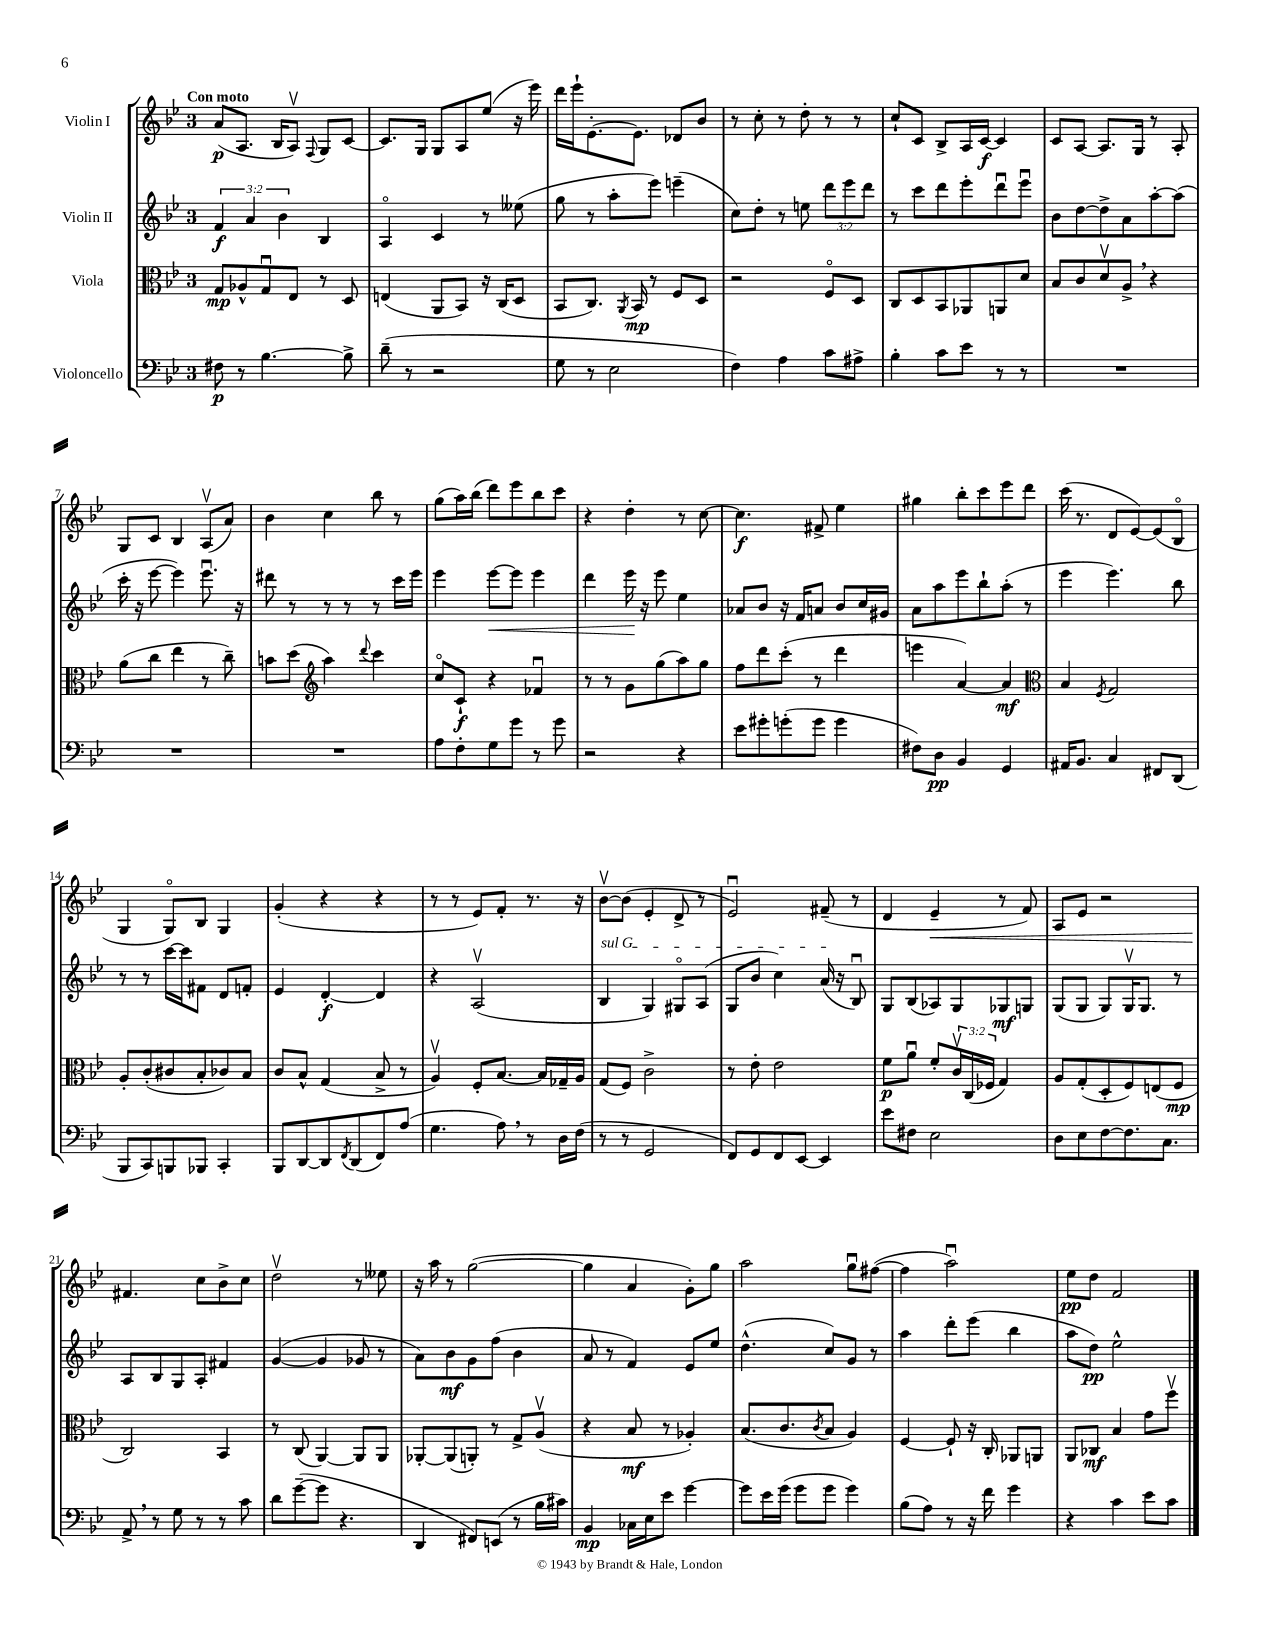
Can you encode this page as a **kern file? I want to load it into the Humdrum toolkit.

**kern	**dynam	**kern	**dynam	**kern	**dynam	**kern	**dynam
*part4	*part4	*part3	*part3	*part2	*part2	*part1	*part1
*staff4	*staff4	*staff3	*staff3	*staff2	*staff2	*staff1	*staff1
*I"Violoncello	*	*I"Viola	*	*I"Violin II	*	*I"Violin I	*
*clefF4	*	*clefC3	*	*clefG2	*	*clefG2	*
*k[b-e-]	*	*k[b-e-]	*	*k[b-e-]	*	*k[b-e-]	*
*M3/4	*	*M3/4	*	*M3/4	*	*M3/4	*
=1	=1	=1	=1	=1	=1	=1	=1
!	!	!	!	!	!	!LO:TX:a:B:t=Con moto	!
8F#X\	p	8G/L	mp	6f/	f	(8a/L	p
8r	.	8A-X^^/	.	.	.	8.A/J	.
.	.	.	.	6a/	.	.	.
[4.B-\	.	8Gu/	.	.	.	.	.
.	.	.	.	.	.	16B-/KL	.
.	.	.	.	6b-\	.	.	.
.	.	8E-/J	.	.	.	8Av/J)	.
.	.	.	.	.	.	8qqF/	.
.	.	8r	.	4B-/	.	8G/L	.
8B-^\]	.	8D/	.	.	.	[8c/J	.
=2	=2	=2	=2	=2	=2	=2	=2
(8d~\	.	(4En/	.	4A/	.	8.c/L]	.
8r	.	.	.	.	.	.	.
.	.	.	.	.	.	16G/Jk	.
2r	.	8AA/L	.	4c/	.	8G/L	.
.	.	8BB-/J)	.	.	.	8A/	.
.	.	16r	.	8r	.	(8ee-/J	.
.	.	(16C/KL	.	.	.	.	.
.	.	8D/J	.	(8ee--X\	.	16r	.
.	.	.	.	.	.	16eee-\)	.
=3	=3	=3	=3	=3	=3	=3	=3
8G\	.	8BB-/L	.	8gg\	.	16ddd\LL	.
.	.	.	.	.	.	16eee-`\J	.
8r	.	8.C/J)	.	8r	.	[8.e-'\	.
2E-\	.	.	.	8aa'\L	.	.	.
.	.	8qAA/	.	.	.	.	.
.	.	16BB-/	mp	.	.	8.e-\J]	.
.	.	8r	.	8eee-\J)	.	.	.
.	.	8F/L	.	(4eeen~\	.	8d-X/L	.
.	.	8D/J	.	.	.	8b-/J	.
=4	=4	=4	=4	=4	=4	=4	=4
4F\)	.	2r	.	8cc\L)	.	8r	.
.	.	.	.	8dd'\J	.	8cc'\	.
4A\	.	.	.	8r	.	8r	.
.	.	.	.	8een\	.	8dd'\	.
8c\L	.	8F/L	.	12ddd\L	.	8r	.
.	.	.	.	12eee-\	.	.	.
8A#X^\J	.	8D/J	.	.	.	8r	.
.	.	.	.	12ddd\J	.	.	.
=5	=5	=5	=5	=5	=5	=5	=5
4B-'\	.	8C/L	.	8r	.	8cc`/L	.
.	.	8D/	.	8ccc\L	.	8c/J	.
8c\L	.	8BB-/	.	8ddd\	.	8B-^/L	.
8e-\J	.	8AA-X/	.	8eee-'\	.	16A/L	.
.	.	.	.	.	.	[16c/JJ	f
8r	.	8AAn/	.	8dddu\	.	4c/]	.
8r	.	8d/J	.	8eee-u\J	.	.	.
=6	=6	=6	=6	=6	=6	=6	=6
2.r	.	8B-/L	.	8b-\L	.	8c/L	.
.	.	8c/	.	[8dd\	.	[8A/J	.
.	.	8dv/	.	8dd^\]	.	8.A/L]	.
.	.	8A^,/J	.	8a\	.	.	.
.	.	.	.	.	.	16G/Jk	.
.	.	4r	.	[8aa'\	.	8r	.
.	.	.	.	(8aa\J]	.	8A'/	.
!!LO:LB:g=z
=7	=7	=7	=7	=7	=7	=7	=7
2.r	.	(8a\L	.	16ccc'\	.	8G/L	.
.	.	.	.	16r	.	.	.
.	.	8cc\J	.	[8eee-\	.	8c/J	.
.	.	4ee-\	.	4eee-\])	.	4B-/	.
.	.	8r	.	8.eee-u\	.	(8Av/L	.
.	.	8cc~\)	.	.	.	8a/J)	.
.	.	.	.	16r	.	.	.
=8	=8	=8	=8	=8	=8	=8	=8
2.r	.	8bn\L	.	8ddd#X\	.	4b-\	.
.	.	(8dd\J	.	8r	.	.	.
*	*	*clefG2	*	*	*	*	*
.	.	4aa\)	.	8r	.	4cc\	.
.	.	.	.	8r	.	.	.
.	.	8qqddd/	.	.	.	.	.
.	.	4ccc\	.	8r	.	8bb-\	.
.	.	.	.	16ccc\LL	.	8r	.
.	.	.	.	16eee-\JJ	.	.	.
=9	=9	=9	=9	=9	=9	=9	=9
8A\L	.	8cc/L	.	4eee-\	.	(8gg\L	.
8F'\	.	8c`/J	f	.	.	16aa\L)	.
.	.	.	.	.	.	(16bb-\JJ	.
!	!	!	!	!	!LO:HP:b	!	!
8G\	.	4r	.	[8eee-\L	<	8ddd\L)	.
8g\J	.	.	.	8eee-\J]	.	8eee-\	.
8r	.	4f-Xu/	.	4eee-\	.	8bb-\	.
8g\	.	.	.	.	.	8ccc\J	.
=10	=10	=10	=10	=10	=10	=10	=10
2r	.	8r	.	4ddd\	.	4r	.
.	.	8r	.	.	.	.	.
.	.	8g\L	.	16eee-\	.	4dd'\	.
.	.	.	.	16r	[	.	.
.	.	(8gg\	.	8eee-\	.	.	.
4r	.	8aa\)	.	4ee-\	.	8r	.
.	.	8gg\J	.	.	.	[8cc\	.
=11	=11	=11	=11	=11	=11	=11	=11
8e-\L	.	8ff\L	.	8a-X/L	.	4.cc\]	f
8g#X'\	.	8ddd\	.	8b-/J	.	.	.
(8gn'\	.	(8ccc'\J	.	16r	.	.	.
.	.	.	.	16f/KL	.	.	.
8g\J	.	8r	.	8an/J	.	8f#X^/	.
4g\	.	4ddd\	.	8b-/L	.	4ee-\	.
.	.	.	.	16cc/L	.	.	.
.	.	.	.	16g#X/JJ	.	.	.
=12	=12	=12	=12	=12	=12	=12	=12
8F#X\L)	.	4eeen\	.	8a\L	.	4gg#X\	.
8D\J	pp	.	.	8aa\	.	.	.
4BB-/	.	[4a/)	.	8eee-\	.	8bb-'\L	.
.	.	.	.	8bb-`\	.	8ccc\	.
4GG/	.	4a/]	mf	(8aa'\J	.	8eee-\	.
.	.	.	.	8r	.	8ddd\J	.
=13	=13	=13	=13	=13	=13	=13	=13
*	*	*clefC3	*	*	*	*	*
16AA#X/KL	.	4B-/	.	4eee-\	.	(16ccc\	.
8.BB-/J	.	.	.	.	.	8.r	.
.	.	8qF/	.	.	.	.	.
4C/	.	2G/	.	4.eee-\)	.	8d/L	.
.	.	.	.	.	.	[8e-/)	.
8FF#X/L	.	.	.	.	.	(8e-/]	.
(8DD/J	.	.	.	8bb-\	.	8B-/J	.
!!LO:LB:g=z
=14	=14	=14	=14	=14	=14	=14	=14
8BBB-/L	.	8A'/L	.	8r	.	4G/	.
8CC/)	.	(8c'/	.	8r	.	.	.
8BBBn/	.	8c#X/	.	[16ccc\LL	.	8G/L)	.
.	.	.	.	16ccc\J]	.	.	.
8BBB-X/J	.	8B-'/	.	8f#X\J	.	8B-/J	.
4CC'/	.	8c-X/)	.	8d/L	.	4G/	.
.	.	8B-/J	.	8fn'/J	.	.	.
=15	=15	=15	=15	=15	=15	=15	=15
8BBB-/L	.	8c/L	.	4e-/	.	(4g'/	.
[8DD/	.	8B-^^/J	.	.	.	.	.
8DD/]	.	(4G/	.	[4d'/	f	4r	.
8qFF/	.	.	.	.	.	.	.
(8DD/	.	.	.	.	.	.	.
8FF/)	.	8B-^/	.	4d/]	.	4r	.
(8A/J	.	8r	.	.	.	.	.
=16	=16	=16	=16	=16	=16	=16	=16
4.G\	.	4Av/)	.	4r	.	8r	.
.	.	.	.	.	.	8r	.
.	.	8F'/L	.	(2Av/	.	8e-/L)	.
8A,\)	.	[8.B-/J	.	.	.	8f'/J	.
8r	.	.	.	.	.	8.r	.
.	.	16B-/LL]	.	.	.	.	.
16D\LL	.	16G-X~/	.	.	.	.	.
(16F\JJ	.	16A/JJ	.	.	.	16r	.
=17	=17	=17	=17	=17	=17	=17	=17
!	!	!	!	!LO:TX:a:i:t=sul G	!	!	!
8r	.	(8G/L	.	4B-/	.	[8b-v\L	.
8r	.	8F/J)	.	.	.	(8b-\J]	.
2GG/	.	2c^\	.	4G/)	.	4e-'/	.
.	.	.	.	8G#X/L	.	8d^/	.
.	.	.	.	(8A/J	.	8r	.
=18	=18	=18	=18	=18	=18	=18	=18
8FF/L)	.	8r	.	8G/L	.	2e-u/)	.
8GG/	.	8e-'\	.	8b-/J	.	.	.
8FF/	.	2e-\	.	4cc\)	.	.	.
[8EE-/J	.	.	.	.	.	.	.
4EE-/]	.	.	.	(16a/	.	(8f#X~/	.
.	.	.	.	16r	.	.	.
.	.	.	.	8B-u/)	.	8r	.
=19	=19	=19	=19	=19	=19	=19	=19
8e-\L	.	8f\L	p	8G/L	.	4d/	.
8F#X\J	.	8au\J	.	(8B-/	.	.	.
!	!	!	!	!	!	!	!LO:HP:b
2E-\	.	8f'/L	.	8A-X/)	.	4e-~/	<
.	.	24cv/L	.	8G/	.	.	.
.	.	(24C/	.	.	.	.	.
.	.	24F-X/JJ	.	.	.	.	.
.	.	4G/)	.	8G-X/	mf	8r	.
.	.	.	.	8Gn/J	.	8f/)	.
=20	=20	=20	=20	=20	=20	=20	=20
8D\L	.	8A/L	.	(8G/L	.	8A/L	.
8E-\	.	(8G'/	.	8G/J	.	8e-/J	.
[8F\	.	8D'/	.	8G/L)	.	2r	.
8.F\]	.	8F/)	.	16Gv/K	.	.	.
.	.	.	.	8.G/J	.	.	.
.	.	(8En/	.	.	.	.	.
8.C\J	.	.	.	.	.	.	.
.	.	8F/J	mp	8r	.	.	.
!!LO:LB:g=z
=21	=21	=21	=21	=21	=21	=21	=21
8AA^,/	.	2C/)	.	8A/L	.	4.f#X/	.
8r	.	.	.	8B-/	.	.	.
8G\	.	.	.	8G/	.	.	.
8r	.	.	.	8A'/J	.	8cc\L	[
8r	.	4BB-/	.	4f#X/	.	8b-^\	.
8c\	.	.	.	.	.	8cc\J	.
=22	=22	=22	=22	=22	=22	=22	=22
8d\L	.	8r	.	([4g/	.	2ddv\	.
([8g~\	.	(8C/	.	.	.	.	.
8g\J]	.	[4AA/)	.	4g/]	.	.	.
4.r	.	.	.	.	.	.	.
.	.	8AA/L]	.	8g-X/	.	8r	.
.	.	8AA/J	.	8r	.	8ee--X\	.
=23	=23	=23	=23	=23	=23	=23	=23
4DD/	.	[8AA-X'/L	.	8a\L)	.	16r	.
.	.	.	.	.	.	16aa\	.
.	.	(8AA-/]	.	8b-\	mf	8r	.
8FF#X/L)	.	8AAn'/J)	.	8g\	.	([2gg\	.
(8EEn/J	.	8r	.	(8ff\J	.	.	.
8r	.	8G^/L	.	4b-\	.	.	.
16B-\LL	.	(8Av/J	.	.	.	.	.
16c#X\JJ)	.	.	.	.	.	.	.
=24	=24	=24	=24	=24	=24	=24	=24
4BB-/	mp	4r	.	8a/	.	4gg\]	.
.	.	.	.	8r	.	.	.
16C-X\LL	.	8B-/	mf	4f/)	.	4a/	.
16E-\J	.	.	.	.	.	.	.
8e-\J	.	8r	.	.	.	.	.
[4g\	.	4A-X'/)	.	8e-/L	.	8g'\L)	.
.	.	.	.	8ee-/J	.	8gg\J	.
=25	=25	=25	=25	=25	=25	=25	=25
8g\L]	.	(8.B-/L	.	(4.dd^^\	.	2aa\	.
16e-\L	.	.	.	.	.	.	.
(16g\JJ	.	8.c/	.	.	.	.	.
8g\L	.	.	.	.	.	.	.
.	.	8qc/	.	.	.	.	.
8g\J	.	8B-/J	.	8cc/L)	.	.	.
4g\)	.	4A/)	.	8g/J	.	8ggu\L	.
.	.	.	.	8r	.	([8ff#X\J	.
=26	=26	=26	=26	=26	=26	=26	=26
(8B-\L	.	[4F/	.	4aa\	.	4ff#\]	.
8A\J)	.	.	.	.	.	.	.
8r	.	8F`/]	.	8ddd'\L	.	2aau\)	.
16r	.	16r	.	(8eee-\J	.	.	.
16f\	.	16C'/	.	.	.	.	.
4g\	.	8AA-X/L	.	4bb-\	.	.	.
.	.	8AAn/J	.	.	.	.	.
=27	=27	=27	=27	=27	=27	=27	=27
4r	.	8AA/L	.	8aa\L	.	8ee-\L	pp
.	.	8C-X/J	mf	8dd\J)	pp	8dd\J	.
4c\	.	4B-/	.	2ee-^^\	.	2f/	.
8e-\L	.	8g\L	.	.	.	.	.
8c\J	.	8ffv\J	.	.	.	.	.
==	==	==	==	==	==	==	==
*-	*-	*-	*-	*-	*-	*-	*-
